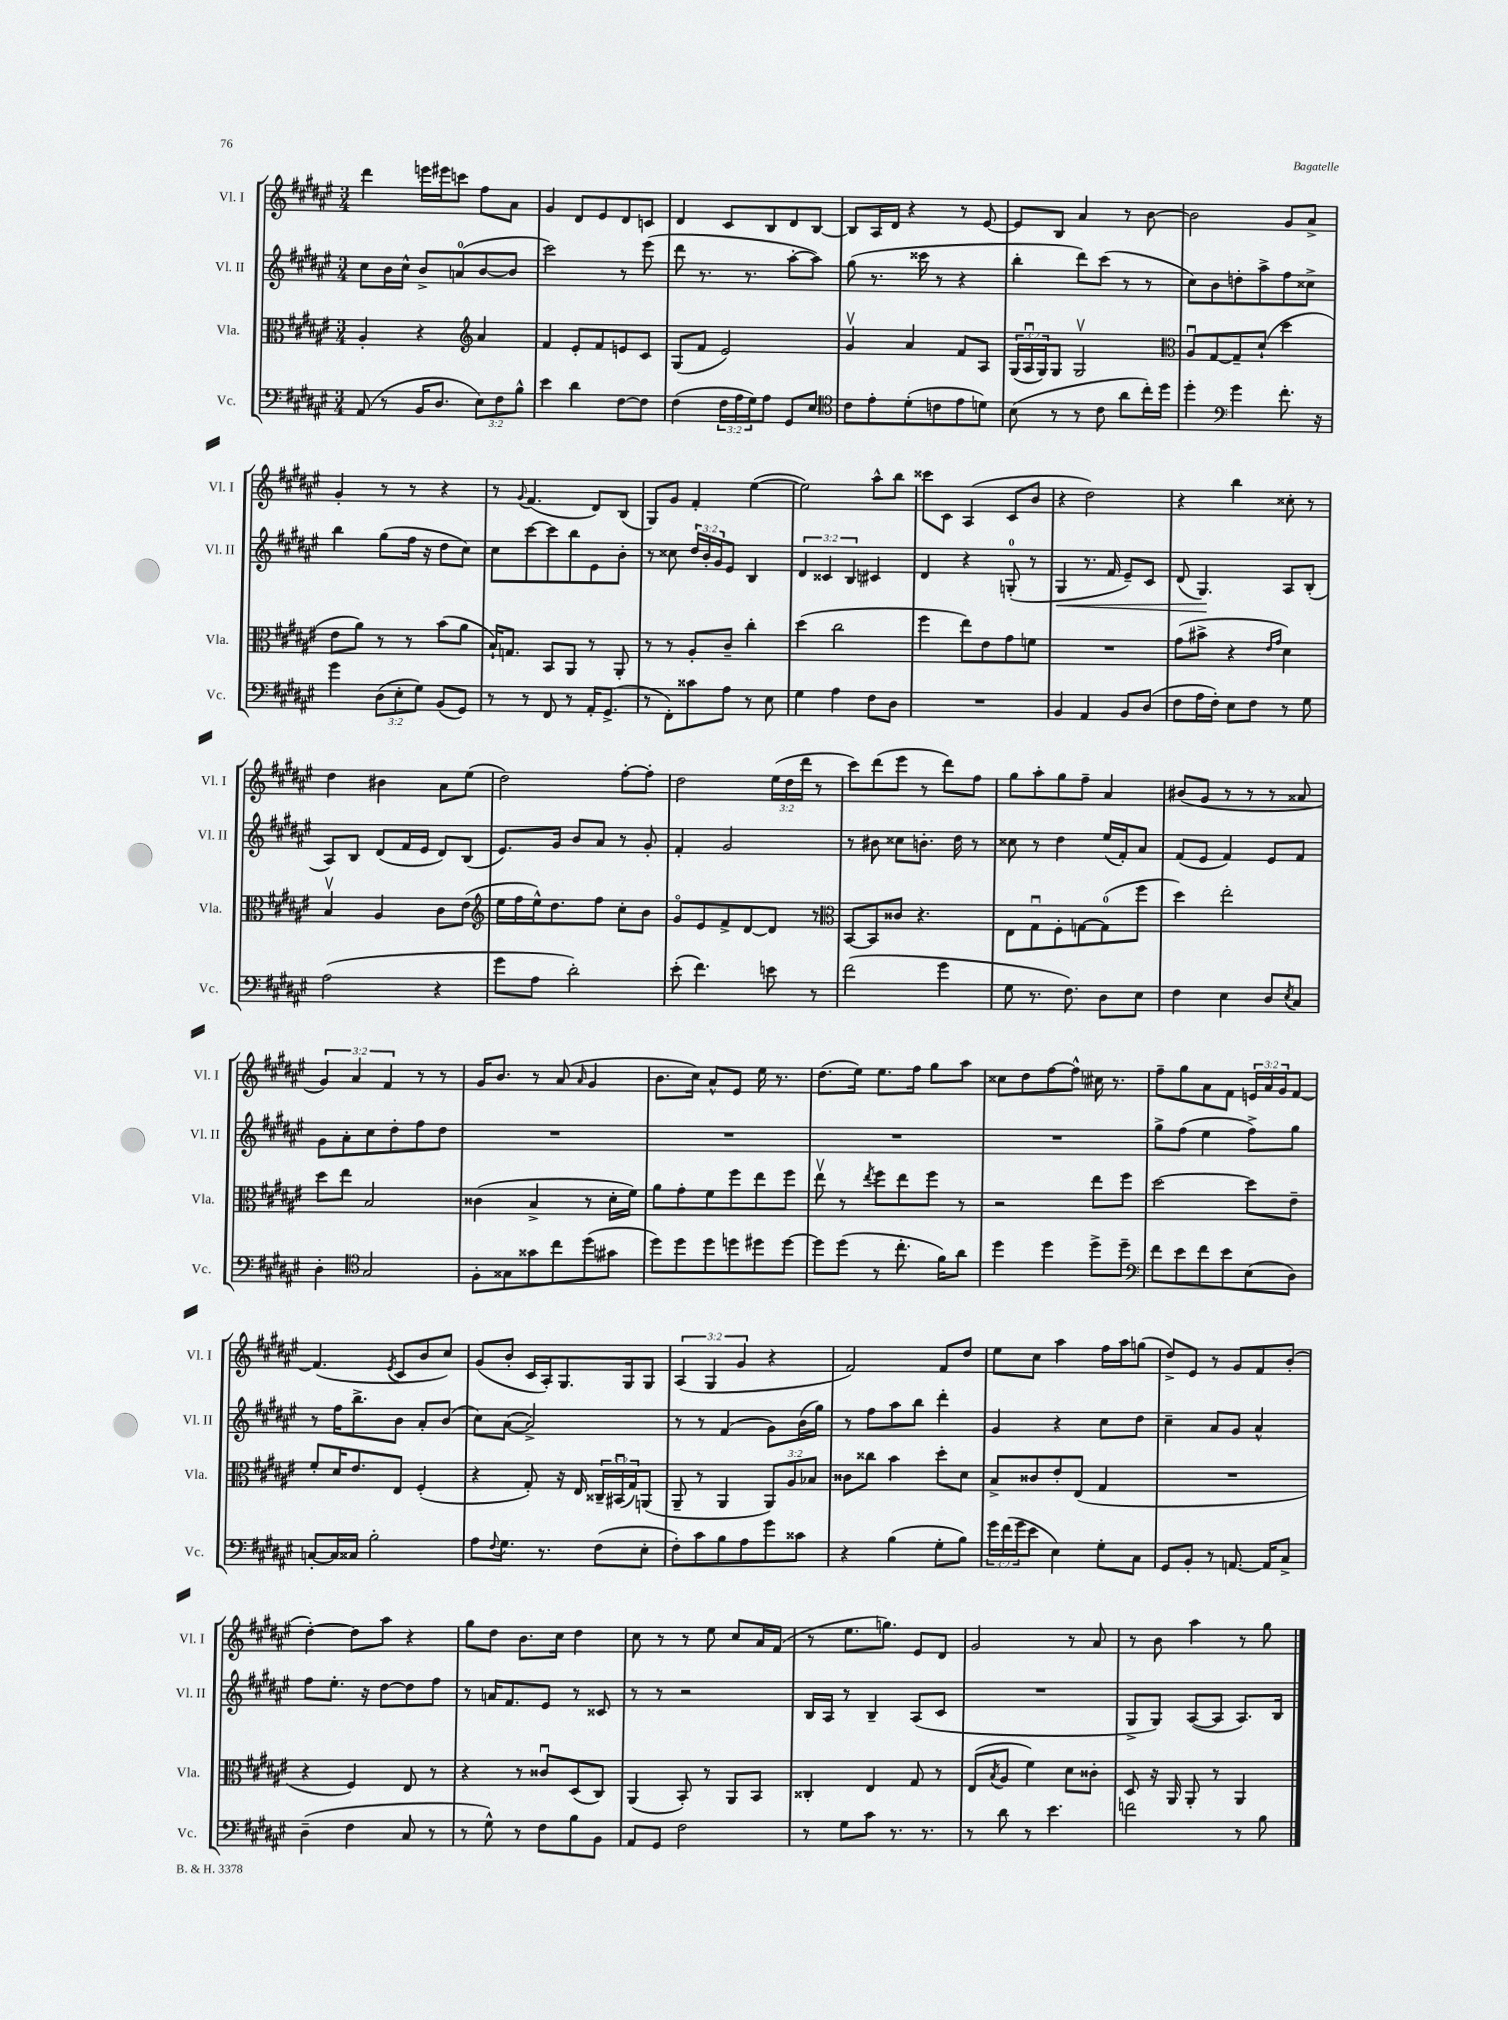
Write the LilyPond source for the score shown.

<<
\new StaffGroup <<
\new Staff = "s0" \with { instrumentName = "Vl. I" shortInstrumentName = "Vl. I" } {
    \clef treble \key fis \major \numericTimeSignature \time 3/4 \override Staff.TupletNumber.text = #tuplet-number::calc-fraction-text
    dis'''4 e'''16 eis'''16 c'''8 fis''8 ais'8 |
    gis'4 dis'8 eis'8 dis'8 c'8 |
    dis'4 cis'8 b8 dis'8 b8~ |
    b8 ais16 dis'16 r4 r8 eis'8~ |
    eis'8 b8 ais'4 r8 b'8~ |
    b'2 gis'8 ais'8-> |
    gis'4-. r8 r8 r4 |
    r8 \appoggiatura { gis'8 } fis'4.( dis'8) b8( |
    gis8) gis'8 fis'4-. eis''4~( |
    eis''2) ais''8-^ b''8 |
    cisis'''8 cis'8 ais4( cis'8 b'8 |
    r4 dis''2) |
    r4 b''4 cisis''8-. r8 |
    dis''4 bis'4 ais'8 eis''8( |
    dis''2) fis''8~-. fis''8-. |
    dis''2 \tuplet 3/2 { eis''16( dis''16 dis'''16 } r8 |
    cis'''8) dis'''8( eis'''8 r8 dis'''8) fis''8 |
    gis''8 ais''8-. gis''8 fis''8-- ais'4 |
    bis'8( gis'8 r8 r8 r8 aisis'8 |
    \tuplet 3/2 { gis'4) ais'4 fis'4 } r8 r8 |
    gis'16 b'8. r8 ais'8( \grace { ais'16 } gis'4 |
    b'8. cis''16) ais'8-^ eis'8 eis''16 r8. |
    dis''8.( eis''16) eis''8. fis''16 gis''8 ais''8 |
    cisis''8 dis''8 fis''8~ fis''8-^ cis''16 r8. |
    fis''8-- gis''8 ais'8 fis'8 \tuplet 3/2 { e'16 ais'16 gis'16 } fis'8~ |
    fis'4.( \acciaccatura { eis'8 } cis'8 b'8 cis''8) |
    gis'8( b'8-. cis'16 ais16-.) gis8. gis16 gis8 |
    \tuplet 3/2 { ais4( gis4 gis'4 } r4 |
    fis'2) fis'8 dis''8 |
    eis''8 cis''8 ais''4 fis''16 ais''16 g''8( |
    dis''8->) eis'8 r8 gis'8 fis'8 b'8-.( |
    dis''4~-.) dis''8 ais''8 r4 |
    gis''8 dis''8 b'8. cis''16 dis''4 |
    cis''8 r8 r8 eis''8 cis''8 ais'16 fis'16( |
    r8 eis''8. g''8.) eis'8 dis'8 |
    gis'2 r8 ais'8 |
    r8 b'8 ais''4 r8 gis''8 \bar "|." |
}
\new Staff = "s1" \with { instrumentName = "Vl. II" shortInstrumentName = "Vl. II" } {
    \clef treble \key fis \major \numericTimeSignature \time 3/4 \override Staff.TupletNumber.text = #tuplet-number::calc-fraction-text
    cis''8 b'16 cis''16-^ b'8-> a'8-0( b'8~ b'8 |
    cis'''2) r8 eis'''8( |
    dis'''8 r8. r8. ais''8~-. ais''8) |
    gis''8( r8. cisis'''16 r8 r4 |
    b''4-. dis'''8) cis'''8( r8 r8 |
    cis''8) b'8 d''8-. ais''8-> fis''8 cisis''8-> |
    b''4 gis''8( fis''16 r16 dis''8 cis''8) |
    cis''8 cis'''8~ cis'''8 b''8 eis'8 b'8-. |
    r8 cisis''8 \tuplet 3/2 { dis''16 b'16-. gis'16 } eis'8 b4 |
    \tuplet 3/2 { dis'4 cisis'4 b4 } cis'4 |
    dis'4 r4 g8-0-.( r8 |
    gis4\< r8. fis'16 eis'8--) cis'8 |
    dis'8( gis4.\!) ais8 b8-.( |
    ais8) b8 dis'8( fis'16 eis'16 dis'8) b8( |
    eis'8.) gis'16 b'8 ais'8 r8 gis'8-. |
    fis'4-. gis'2 |
    r8 bis'8 cisis''8 b'8.-. dis''16 r8 |
    cisis''8 r8 dis''4 eis''16( fis'16-.) ais'8 |
    fis'8( eis'8 fis'4) eis'8 fis'8 |
    gis'8 ais'8-. cis''8 dis''8-. fis''8 dis''8 |
    R2. |
    R2. |
    R2. |
    R2. |
    gis''8-> fis''8( eis''4 fis''8->) gis''8 |
    r8 fis''16 b''8.-> b'8 ais'8-. b'8( |
    cis''8) ais'8~( ais'2->) |
    r8 r8 fis'4( gis'8) b'16( gis''16) |
    r8 fis''8 ais''8 b''8 dis'''4-. |
    gis'4 r4 cis''8 dis''8 |
    cis''4-- ais'8 gis'8 ais'4-^ |
    fis''8 eis''8.-. r16 dis''8~ dis''8 fis''8 |
    r8 a'16 fis'8. eis'8 r8 cisis'8 |
    r8 r8 r2 |
    b16 ais16 r8 b4-- ais8( cis'8 |
    R2. |
    gis8-> gis8) ais8~( ais8 ais8.) b16 \bar "|." |
}
\new Staff = "s2" \with { instrumentName = "Vla." shortInstrumentName = "Vla." } {
    \clef alto \key fis \major \numericTimeSignature \time 3/4 \override Staff.TupletNumber.text = #tuplet-number::calc-fraction-text
    ais4-. r4 \clef treble ais'4 |
    fis'4 eis'8-. fis'8 e'8 cis'8 |
    gis8( fis'8 eis'2) |
    gis'4\upbow ais'4 fis'8 ais8 |
    \tuplet 3/2 { gis16( ais16\downbow gis16) } gis8 gis2\upbow |
    \clef alto ais8\downbow gis8~ gis8-- dis'8-!( dis''4 |
    eis'8 ais'8) r8 r8 b'8( ais'8 |
    b16-!) g8. b,8 ais,8 r8 ais,8-. |
    r8 r8 ais8-. cis'8-- cis''4-. |
    dis''4( cis''2 |
    fis''4 eis''8) eis'8 gis'8 f'8 |
    R2. |
    gis'8( bis'8-> r4 \grace { eis'16 gis'16 } dis'4) |
    b4\upbow ais4 cis'8 eis'8( |
    \clef treble eis''16 fis''16 eis''16-^) dis''8. fis''8 cis''8-. b'8 |
    gis'8\flageolet eis'8 fis'8-> dis'8~ dis'8 r8 |
    \clef alto b,8~ b,8 cisis'8 r4. |
    eis8 gis8\downbow fis8-. g8~ g8-0( fis''8 |
    dis''4) eis''2-. |
    dis''8 eis''8 b2 |
    cisis'4( b4-> r8 dis'16-. fis'16) |
    ais'8 gis'8-. fis'8 fis''8 eis''8 fis''8 |
    eis''8\upbow r8 \acciaccatura { eis''8 } fis''8 eis''8 fis''8 r8 |
    r2 eis''8 fis''8 |
    dis''2~ dis''8 eis'8-- |
    fis'8-. dis'16 eis'8. eis8 fis4-.( |
    r4 gis8-.) r16 eis16 \tuplet 3/2 { cisis16-- bis,16\downbow( gis16) } a,8( |
    ais,8-- r8 ais,4 \tuplet 3/2 { ais,8) ais8 bes8 } |
    cisis'8 cisis''8 b'4 dis''8-. dis'8 |
    b8-> cisis'8 eis'8-. eis8( gis4 |
    R2. |
    r4 fis4) eis8 r8 |
    r4 r8 cisis'8\downbow dis8( cis8) |
    ais,4( b,8-.) r8 ais,8 b,8 |
    cisis4-. eis4 gis8 r8 |
    eis8( \acciaccatura { b8 } ais8 fis'4) dis'8 cisis'8-. |
    dis8 r16 ais,16 ais,8-. r8 ais,4 \bar "|." |
}
\new Staff = "s3" \with { instrumentName = "Vc." shortInstrumentName = "Vc." } {
    \clef bass \key fis \major \numericTimeSignature \time 3/4 \override Staff.TupletNumber.text = #tuplet-number::calc-fraction-text
    ais,8( r8 b,16 dis8. \tuplet 3/2 { eis8) fis8 b8-^ } |
    eis'4 dis'4 fis8~ fis8 |
    fis4( \tuplet 3/2 { fis16 ais16 gis16) } ais8 gis,8 eis8 |
    \clef tenor cis'8 eis'8-. dis'8-.( c'8 eis'8 d'8) |
    b8( r8 r8 cis'8 ais'8 cis''16-.) dis''16 |
    dis''4-. \clef bass gis'4 fis'8.-. r16 |
    gis'4 \tuplet 3/2 { dis8( eis8-. gis8) } b,8( gis,8) |
    r8 r8 fis,8 r8 ais,16-. gis,8.->( |
    r8 fis,8-.) cisis'8 ais8 r8 eis8 |
    gis4 ais4 fis8 dis8 |
    R2. |
    b,4 ais,4 b,8 dis8( |
    fis8 ais16 fis16-.) eis8 fis8 r8 gis8 |
    ais2( r4 |
    gis'8 ais8 dis'2-.) |
    eis'8-.( fis'4.) e'8 r8 |
    fis'2( gis'4 |
    gis8 r8. fis8.) dis8 eis8 |
    fis4 eis4 dis8 \acciaccatura { eis8 } cis8 |
    dis4-. \clef tenor gis2 |
    fis8-. gisis8 gisis'8 cis''8 dis''8( gis'8 |
    dis''8) dis''8 dis''8 d''8 dis''8 dis''8~ |
    dis''8 dis''8( r8 cis''8.-. fis'16) ais'8 |
    dis''4 dis''4 dis''8-> dis''8-- |
    \clef bass fis'8 eis'8 fis'8 eis'8 eis8( dis8) |
    c8~-. c16 cisis16 b2-. |
    ais8 \appoggiatura { fis8 } gis8. r8. fis8( eis8-. |
    fis8-.) cis'8 b8 ais8 gis'8 cisis'8 |
    r4 b4( gis8-. b8) |
    \tuplet 3/2 { gis'16 fis'16( gis'16 } eis'8 eis4) gis8-. cis8 |
    gis,8 b,8-. r8 a,8.~ a,16 cis8-> |
    dis4--( fis4 cis8 r8 |
    r8 gis8-^) r8 fis8 b8 b,8 |
    ais,8 gis,8 fis2 |
    r8 gis8 cis'8 r8. r8. |
    r8 dis'8 r8 eis'4. |
    f'2 r8 b8 \bar "|." |
}
>>
>>
\layout { \context { \Score \remove "Bar_number_engraver" } }
